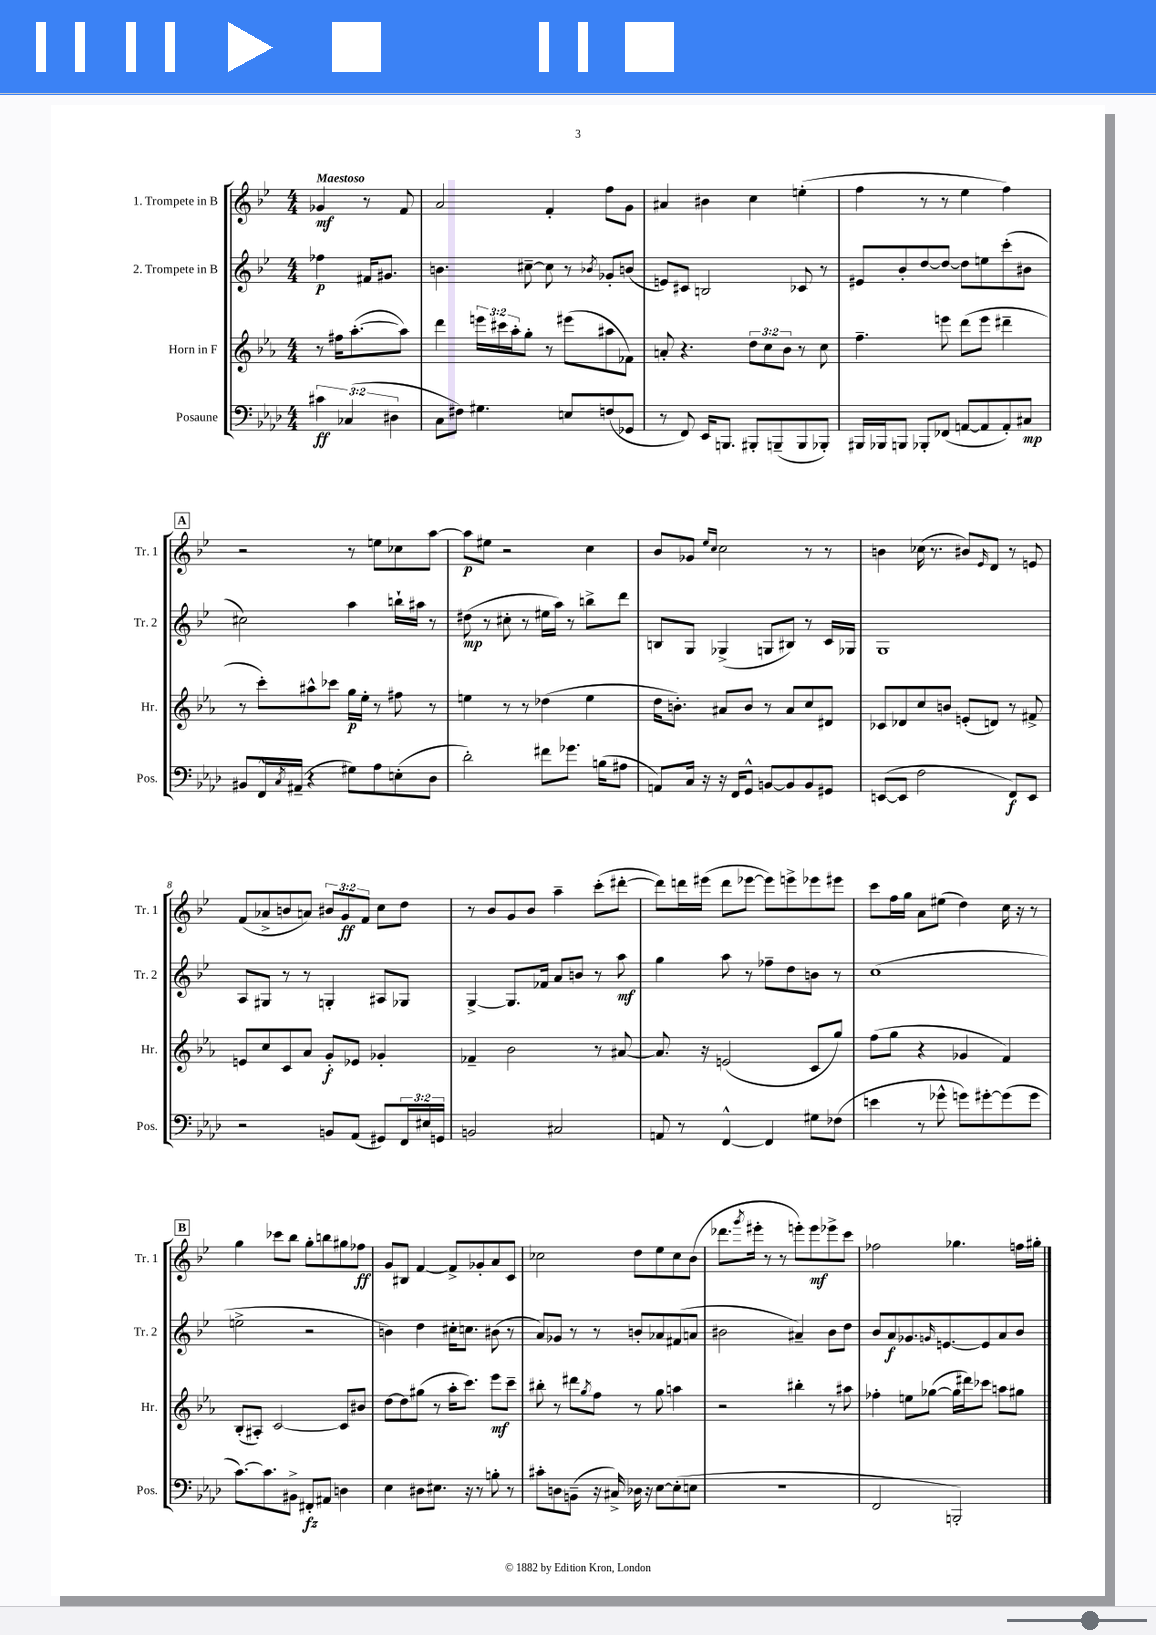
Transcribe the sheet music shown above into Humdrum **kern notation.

**kern	**dynam	**kern	**dynam	**kern	**dynam	**kern	**dynam
*part4	*part4	*part3	*part3	*part2	*part2	*part1	*part1
*staff4	*staff4	*staff3	*staff3	*staff2	*staff2	*staff1	*staff1
*I"Posaune	*	*I"Horn in F	*	*I"2. Trompete in B	*	*I"1. Trompete in B	*
*I'Pos.	*	*I'Hr.	*	*I'Tr. 2	*	*I'Tr. 1	*
*clefF4	*	*clefG2	*	*clefG2	*	*clefG2	*
*k[b-e-a-d-]	*	*k[b-e-a-]	*	*k[b-e-]	*	*k[b-e-]	*
*M4/4	*	*M4/4	*	*M4/4	*	*M4/4	*
=	=	=	=	=	=	=	=
!	!	!	!	!	!	!LO:TX:a:B:t=Maestoso	!
6c#X\	ff	8r	.	4ff-X\	p	4g-X/	mf
.	.	16ff#X\KL	.	.	.	.	.
(6C-X/	.	.	.	.	.	.	.
.	.	([8.aa-'\	.	.	.	.	.
.	.	.	.	16f#X/KL	.	8r	.
.	.	.	.	8.g#X/J	.	.	.
6D#X\	.	.	.	.	.	.	.
.	.	8aa-\J])	.	.	.	8f/	.
=1	=1	=1	=1	=1	=1	=1	=1
8C\L	.	4ddd\	.	4.bn\	.	2a/	.
8F#X\J)	.	.	.	.	.	.	.
4.G#X\	.	24eeen\LL	.	.	.	.	.
.	.	24ccc#X\	.	.	.	.	.
.	.	24aa-'\J	.	.	.	.	.
.	.	8gg'\J	.	[8cc#X~\	.	.	.
.	.	8r	.	8cc#\]	.	4f'/	.
8En/L	.	(8eee#X\L	.	8r	.	.	.
.	.	.	.	8qb-X/	.	.	.
(8Fn/	.	8aa#X\	.	8g-X'/L	.	8ff\L	.
8GG-X/J	.	8f-X\J)	.	(8bn/J	.	8g\J	.
=2	=2	=2	=2	=2	=2	=2	=2
8r	.	8an'/	.	8en/L)	.	4a#X/	.
8FF/)	.	4.r	.	8c#X/J	.	.	.
16EE-/KL	.	.	.	2Bn/	.	4b#X\	.
8.BBBn/J	.	.	.	.	.	.	.
8BBB#X'/L	.	12dd\L	.	.	.	4cc\	.
.	.	12cc\	.	.	.	.	.
(8BBBn~/	.	.	.	.	.	.	.
.	.	12b-\J	.	.	.	.	.
8BBB/	.	8r	.	8c-X/	.	(4een'\	.
8BBB-X'/J)	.	8cc\	.	8r	.	.	.
=3	=3	=3	=3	=3	=3	=3	=3
16BBB#X/LL	.	4.ff~\	.	8e#X/L	.	4ff\	.
16BBB-X/J	.	.	.	.	.	.	.
8BBBn/J	.	.	.	8b-'/	.	.	.
8BBB-X'/L	.	.	.	[8dd/	.	8r	.
(8FF-X/J	.	8eeen\	.	8dd/J_	.	8r	.
[8AAn/L	.	(8ddd\L	.	8dd\L]	.	4ee-\	.
8AA/]	.	8eee\J	.	8een\	.	.	.
8AA'/)	.	4ddd#X~\	.	(8ccc'\	.	4ff\)	.
8C#X/J	mp	.	.	8b#X\J	.	.	.
!!LO:LB:g=z
!!LO:REH:place=s1:t=A
=4	=4	=4	=4	=4	=4	=4	=4
8BB#X/L	.	8r	.	2cc#X\)	.	2r	.
16FF^^/L	.	8ccc'\L)	.	.	.	.	.
8qC/	.	.	.	.	.	.	.
(16AA#X~/JJ	.	.	.	.	.	.	.
4r	.	8aa#X^^\	.	.	.	.	.
.	.	8ccc-X\J	.	.	.	.	.
8G#X\L)	.	16gg\LL	p	4aa\	.	8r	.
.	.	16ee-'\JJ	.	.	.	.	.
8A-\	.	8r	.	.	.	8een\L	.
(8En'\	.	8ff#X\	.	16bbn`\LL	.	8cc-X\	.
.	.	.	.	16aa#X\JJ	.	.	.
8D-\J	.	8r	.	8r	.	[8aa\J	.
=5	=5	=5	=5	=5	=5	=5	=5
2d-'\)	.	4een\	.	(8dd#X\	mp	8aa\L]	p
.	.	.	.	8r	.	8ee#X\J	.
.	.	8r	.	8cc#X'\	.	2r	.
.	.	8r	.	8r	.	.	.
8f#X\L	.	(4dd-X\	.	16ee#X\LL	.	.	.
.	.	.	.	16aa\JJ)	.	.	.
8.g-X\J	.	.	.	8r	.	.	.
.	.	4ee\	.	8bbn^\L	.	4cc\	.
(16Bn\KL	.	.	.	.	.	.	.
8A#X\J	.	.	.	8ddd\J	.	.	.
=6	=6	=6	=6	=6	=6	=6	=6
8AAn/L)	.	16dd\KL	.	8Bn/L	.	8b-/L	.
.	.	8.bn'\J)	.	.	.	.	.
16C/Jk	.	.	.	8G/J	.	8g-X/J	.
16r	.	.	.	.	.	.	.
.	.	.	.	.	.	16qqee-/LL	.
.	.	.	.	.	.	16qqcc/JJ	.
16r	.	8a#X/L	.	(4G-X^/	.	2cc\	.
16FF/KL	.	.	.	.	.	.	.
8GG^^/J	.	8b/J	.	.	.	.	.
[8BBn/L	.	8r	.	8Gn/L	.	.	.
8BB/]	.	8a#/L	.	8B#X/J)	.	.	.
8BB/	.	8cc/	.	8r	.	8r	.
8GG#X/J	.	8d#X/J	.	16c/LL	.	8r	.
.	.	.	.	16G-X/JJ	.	.	.
=7	=7	=7	=7	=7	=7	=7	=7
([8EEn/L	.	8c-X/L	.	1G	.	4bn\	.
8EE/J]	.	8d-X/	.	.	.	.	.
2F\	.	8cc/	.	.	.	(16cc-X\	.
.	.	.	.	.	.	8.r	.
.	.	8bn/J	.	.	.	.	.
.	.	(8en'/L	.	.	.	8b#X/L)	.
.	.	.	.	.	.	16qqe-/	.
.	.	8dn/J)	.	.	.	8d/J	.
8FF/L)	f	8r	.	.	.	8r	.
8EE/J	.	8f#X^/	.	.	.	8en/	.
!!LO:LB:g=z
=8	=8	=8	=8	=8	=8	=8	=8
2r	.	8en/L	.	8A/L	.	(8f/L	.
.	.	8cc/	.	8G#X/J	.	8a-X^/	.
.	.	8c/	.	8r	.	8bn/	.
.	.	8a-/J	.	8r	.	8an/J)	.
8BBn/L	.	8g'/L	f	4Gn'/	.	12b#X/L	.
.	.	.	.	.	.	12g/	ff
(8AA-/J	.	8e-X/J	.	.	.	.	.
.	.	.	.	.	.	12f/J	.
8GG#X/L)	.	4g-X'/	.	8A#X/L	.	8cc\L	.
24FF/L	.	.	.	8G-X/J	.	8dd\J	.
24E#X/	.	.	.	.	.	.	.
24GGn/JJ	.	.	.	.	.	.	.
=9	=9	=9	=9	=9	=9	=9	=9
2BBn/	.	4f-X~/	.	[4G^/	.	8r	.
.	.	.	.	.	.	8b-/L	.
.	.	2b-\	.	8.G/L]	.	8g/	.
.	.	.	.	.	.	8b-/J	.
.	.	.	.	16f-X/Jk	.	.	.
2C#X/	.	.	.	8a/L	.	4aa~\	.
.	.	.	.	8bn/J	.	.	.
.	.	8r	.	8r	.	(8ccc'\L	.
.	.	[8a#X/	.	8aa\	mf	[8ddd#X'\J	.
=10	=10	=10	=10	=10	=10	=10	=10
8AAn/	.	8.a#/]	.	4gg\	.	8ddd#\L])	.
8r	.	.	.	.	.	16dddn\L	.
.	.	16r	.	.	.	(16eee#X\JJ	.
[4FF^^/	.	(2en/	.	8aa\	.	8ddd\L	.
.	.	.	.	8r	.	[8eee-X\J	.
4FF/]	.	.	.	8ff-X~\L	.	8eee-\L])	.
.	.	.	.	8dd\	.	8eeen^\	.
8G#X\L	.	8c/L	.	8bn\J	.	8eee-X\	.
(8F-X\J	.	8gg/J)	.	8r	.	8eee#X\J	.
=11	=11	=11	=11	=11	=11	=11	=11
4en\	.	(8ff\L	.	(1cc	.	8ccc\L	.
.	.	8gg\J	.	.	.	16ff\L	.
.	.	.	.	.	.	16gg\JJ	.
8r	.	4r	.	.	.	8a\L	.
8g-X^^\	.	.	.	.	.	(8ee#X\J	.
8gn\L)	.	4g-X/	.	.	.	4dd\)	.
[8g#X'\	.	.	.	.	.	.	.
(8g#\]	.	4f/)	.	.	.	16cc\	.
.	.	.	.	.	.	16r	.
8g#\J	.	.	.	.	.	8r	.
!!LO:LB:g=z
!!LO:REH:place=s1:t=B
=12	=12	=12	=12	=12	=12	=12	=12
[8.c\L)	.	(8B-'/L	.	2een^\	.	4gg\	.
.	.	8A#X'/J)	.	.	.	.	.
8.c\]	.	.	.	.	.	.	.
.	.	[2c/	.	.	.	8ccc-X\L	.
8BB#X^\J	.	.	.	.	.	8bb-\J	.
8FF#X'/L	fz	.	.	2r	.	8gg'\L	.
8AA#X/J	.	.	.	.	.	8bbn\	.
4Dn\	.	8c/L]	.	.	.	8gg#X\	.
.	.	8b#X/J	.	.	.	8ff-X\J	ff
=13	=13	=13	=13	=13	=13	=13	=13
4E-\	.	[8dd\L	.	4bn\)	.	8g/L	.
.	.	8dd\]	.	.	.	8B#X/J	.
8D#X\L	.	(8gg#X\J	.	4dd\	.	[4f/	.
8.E#X\J	.	8r	.	.	.	.	.
.	.	16aa-'\KL	.	16cc#X'\KL	.	8f^/L]	.
16r	.	8.ccc\J)	.	8.ccn\J	.	.	.
8r	.	.	.	.	.	8g-X'/	.
8Bn'\	.	8eee-\L	mf	(8b#X\	.	8a/	.
8r	.	8ccc~\J	.	8r	.	8c/J	.
=14	=14	=14	=14	=14	=14	=14	=14
8c#X'\L	.	8bb#X'\	.	8a/L)	.	2cc-X\	.
8Dn\	.	8r	.	8g-X/J	.	.	.
(8BBn~\J	.	8ddd#X\L	.	8r	.	.	.
.	.	8qgg/	.	.	.	.	.
16r	.	8ff\J	.	8r	.	.	.
16C#X^/)	.	.	.	.	.	.	.
16D-X\	.	8r	.	8bn'/L	.	8dd\L	.
16r	.	.	.	.	.	.	.
[8E-\L	.	8gg\	.	8a-X/	.	8ee-\	.
(8E-'\]	.	4aan\	.	(8f#X/	.	8cc-\	.
8En\J	.	.	.	8an/J	.	(8b-\J	.
=15	=15	=15	=15	=15	=15	=15	=15
1r	.	2r	.	2b#X\	.	8.ddd-X\L	.
.	.	.	.	.	.	8qggg/	.
.	.	.	.	.	.	16eee#X'\Jk	.
.	.	.	.	.	.	8r	.
.	.	.	.	.	.	8r	.
.	.	4bb#X'\	.	4a#X~/)	.	8eeen'\L)	.
.	.	.	.	.	.	8eee\	mf
.	.	8r	.	8b#\L	.	8eee-X^\	.
.	.	8aa#X\	.	8dd\J	.	8ccc\J	.
=16	=16	=16	=16	=16	=16	=16	=16
2FF/	.	4ff-X'\	.	8b-/L	.	2ff-X\	.
.	.	.	.	8a/	f	.	.
.	.	8een\L	.	8.g-X/	.	.	.
.	.	([8gg-X\J	.	.	.	.	.
.	.	.	.	16qqgn/	.	.	.
.	.	.	.	[8.en/	.	.	.
2BBBn'/)	.	16gg-\LL]	.	.	.	4.gg-X\	.
.	.	16ddd#X\J)	.	.	.	.	.
.	.	8ccc-X\J	.	8e/]	.	.	.
.	.	8aan\L	.	8a/	.	.	.
.	.	8gg#X\J	.	8b-/J	.	16ffn\LL	.
.	.	.	.	.	.	16gg#X'\JJ	.
==	==	==	==	==	==	==	==
*-	*-	*-	*-	*-	*-	*-	*-
